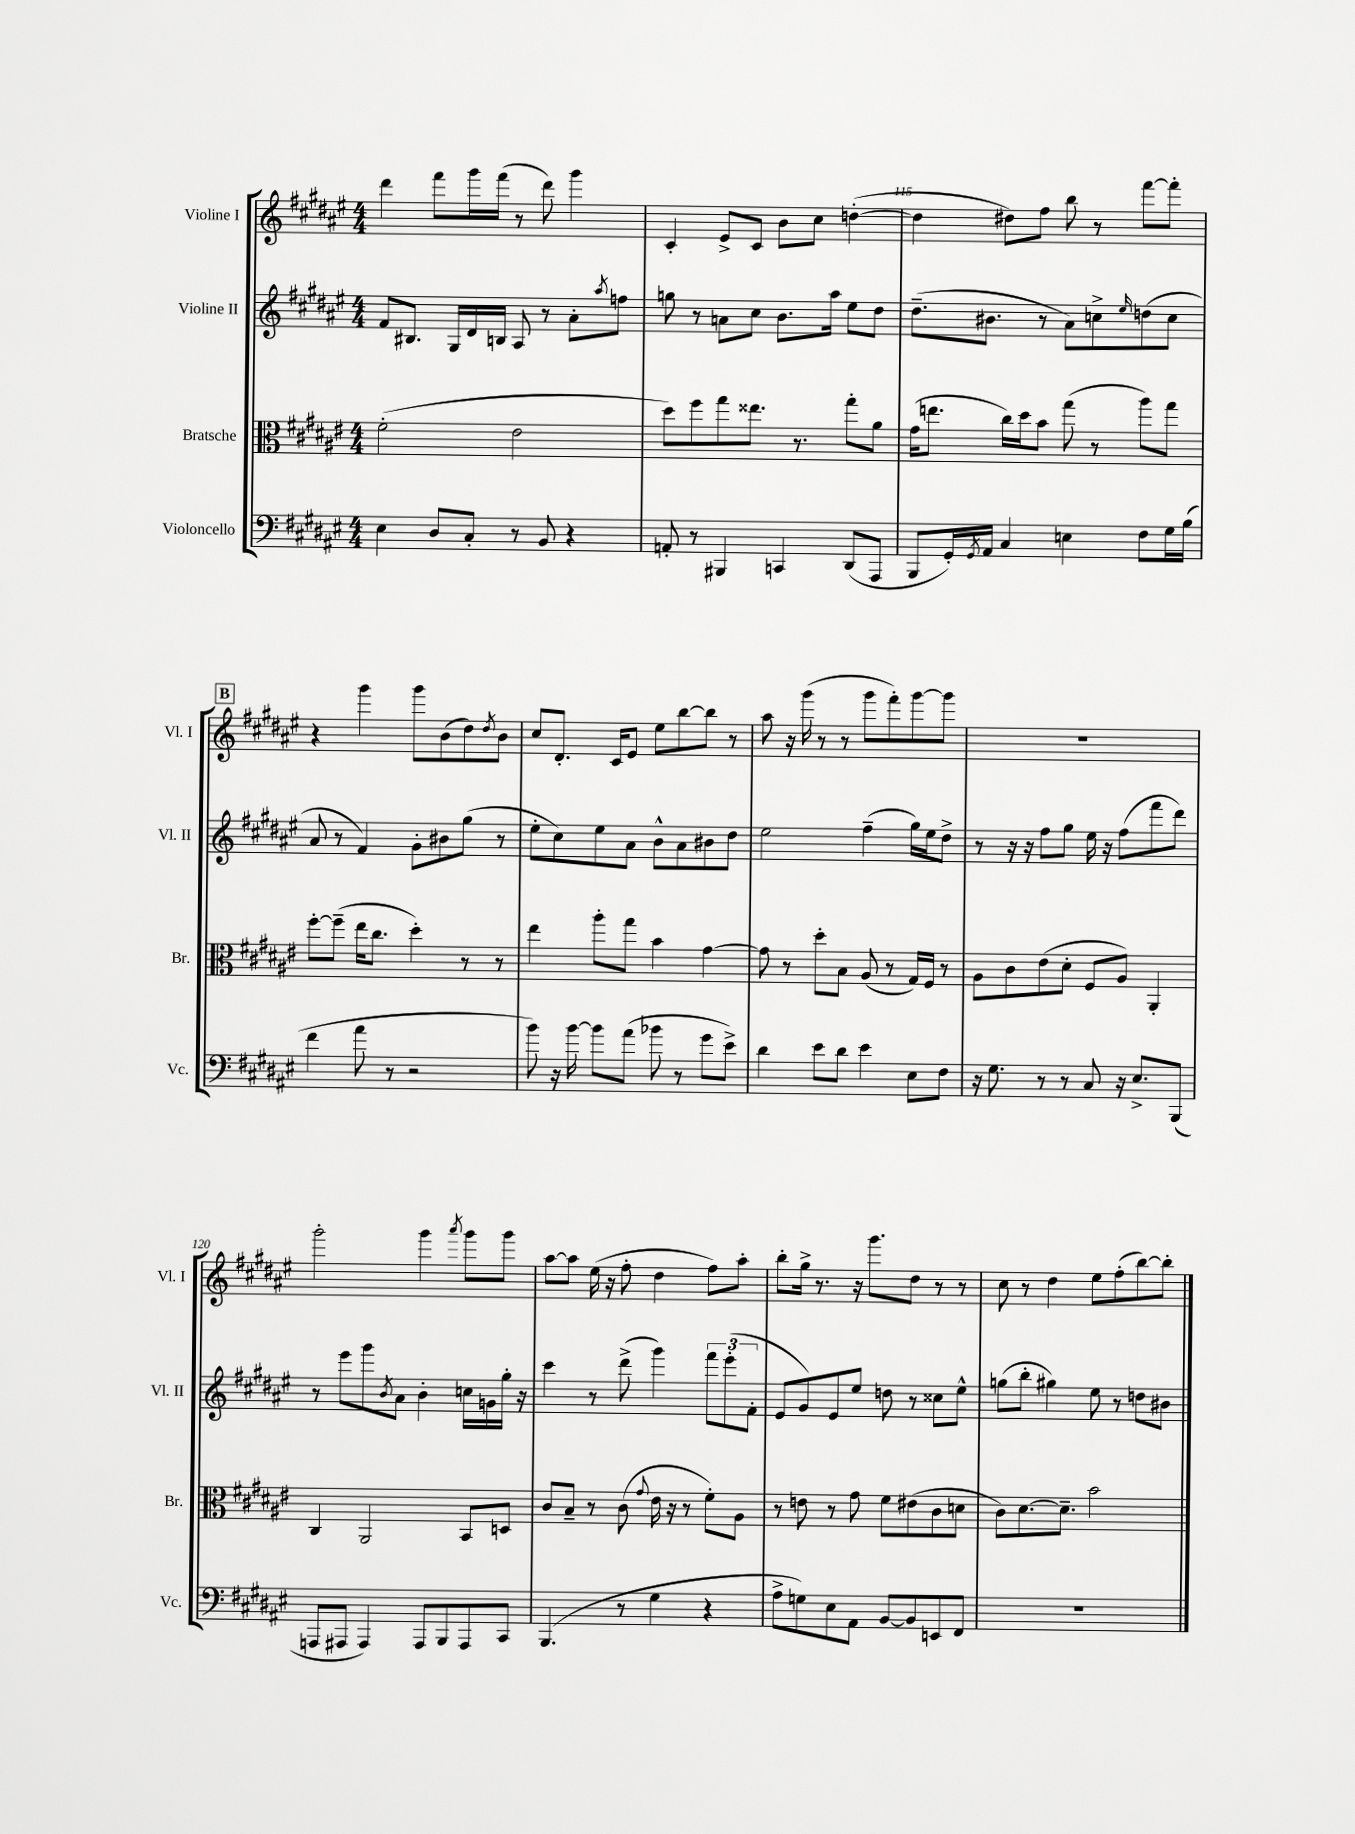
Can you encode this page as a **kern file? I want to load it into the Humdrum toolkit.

**kern	**kern	**kern	**kern
*part4	*part3	*part2	*part1
*staff4	*staff3	*staff2	*staff1
*I"Violoncello	*I"Bratsche	*I"Violine II	*I"Violine I
*I'Vc.	*I'Br.	*I'Vl. II	*I'Vl. I
*clefF4	*clefC3	*clefG2	*clefG2
*k[f#c#g#d#a#e#]	*k[f#c#g#d#a#e#]	*k[f#c#g#d#a#e#]	*k[f#c#g#d#a#e#]
*M4/4	*M4/4	*M4/4	*M4/4
=113	=113	=113	=113
4E#\	(2f#'\	8f#/L	4ddd#\
.	.	8.B#X/J	.
8D#/L	.	.	8fff#\L
.	.	16G#/LL	.
8C#'/J	.	16d#/	16ggg#\L
.	.	16Bn/JJ	(16fff#\JJ
8r	2e#\	8A#/	8r
8BB/	.	8r	8ddd#\)
4r	.	8a#'\L	4ggg#\
.	.	8qaa#/	.
.	.	8ffn\J	.
=114	=114	=114	=114
8AAn'/	8dd#\L)	8ggn\	4c#'/
8r	8ff#\	8r	.
4BBB#X/	8gg#\	8an\L	8e#^/L
.	8.ee##X\J	8cc#\J	8c#/J
4CCn/	.	8.b\L	8b\L
.	8.r	.	.
.	.	.	8cc#\J
.	.	16aa#\Jk	.
(8DD#/L	8gg#'\L	8ee#\L	([4ddn'\
8AAA#/J	8a#\J	8dd#\J	.
=115	=115	=115	=115
8BBB/L	(16g#\KL	(8.dd#~\L	4dd\]
.	8.een\J	.	.
16GG#'/L)	.	.	.
8qGG#/	.	.	.
16AA#/JJ	.	8.b#X\J	.
4C#/	16cc#\LL)	.	8dd#X\L)
.	16dd#\J	.	.
.	8b\J	8r	8ff#\J
4En\	(8gg#\	8a#\L)	8bb\
.	8r	8ccn^\	8r
.	.	16qqee#/	.
8F#\L	8aa#\L)	(8ddn\	[8fff#\L
16G#\L	8gg#\J	8cc\J	8fff#'\J]
(16B\JJ	.	.	.
!!LO:LB:g=z
!!LO:REH:place=s1:t=B
=116	=116	=116	=116
4f#\	[8ff#'\L	8a#/	4r
.	(8ff#~\J]	8r	.
8a#\	16ee#\KL	4f#/)	4ggg#\
.	8.cc#\J	.	.
8r	.	.	.
2r	4dd#'\)	8g#'\L	8ggg#\L
.	.	8b#X\	(8b\
.	8r	(8gg#\J	8dd#\)
.	.	.	8qdd#/
.	8r	8r	8b\J
=117	=117	=117	=117
8b\)	4ee#\	8ee#'\L	8cc#/L
16r	.	8cc#\)	8.d#'/J
[16b\	.	.	.
8b\L]	8aa#'\L	8ee#\	.
.	.	.	16c#/KL
(8a#\J	8gg#\J	8a#\J	8e#/J
8b-X\	4b\	8b^^\L	8ee#\L
8r	.	8a#\	[8bb\
8g#\L	[4g#\	8b#X\	8bb\J]
8e#^\J)	.	8dd#\J	8r
=118	=118	=118	=118
4d#\	8g#\]	2ee#\	8aa#\
.	8r	.	16r
.	.	.	(16ggg#\
8e#\L	8dd#'\L	.	8r
8d#\J	8B\J	.	8r
4e#\	(8A#/	(4ff#~\	8ggg#\L
.	8r	.	8fff#'\)
8E#\L	16G#/LL)	16gg#\LL)	[8ggg#\
.	16F#/JJ	16ee#\J	.
8F#\J	8r	8dd#^\J	8ggg#\J]
=119	=119	=119	=119
16r	8A#\L	8r	1r
8.G#\	.	.	.
.	8c#\	16r	.
.	.	16r	.
8r	(8e#\	8ff#\L	.
8r	8d#'\J	8gg#\J	.
8C#/	8F#/L	16ee#\	.
.	.	16r	.
16r	8A#/J)	(8ff#\L	.
8.E#^/L	.	.	.
.	4AA#'/	8fff#\	.
(8BBB/J	.	8ddd#\J)	.
!!LO:LB:g=z
=120	=120	=120	=120
8AAAn/L	4C#/	8r	2ggg#'\
8AAA#X/J	.	8eee#\L	.
4AAA#/)	2AA#/	8ggg#\	.
.	.	8qb/	.
.	.	8a#\J	.
8AAA#/L	.	4b'\	4ggg#\
8BBB/	.	.	.
.	.	.	8qaaa#/
8AAA#/	8BB/L	16ccn\LL	8ggg#\L
.	.	16gn\	.
8CC#/J	8Dn/J	16gg#'\JJ	8ggg#\J
.	.	16r	.
=121	=121	=121	=121
(4.BBB/	8c#/L	4ccc#\	[8aa#\L
.	8B~/J	.	8aa#\J]
.	8r	8r	(16ee#\
.	.	.	16r
8r	(8c#\	(8ddd#^\	8ff#'\
.	8qqg#/	.	.
4G#\	16e#\	4ggg#\)	4dd#\
.	16r	.	.
.	8r	.	.
4r	8f#'\L)	12fff#\L	8ff#\L)
.	.	(12eee#'\	.
.	8A#\J	.	8aa#'\J
.	.	12f#'\J	.
=122	=122	=122	=122
8A#^\L	8r	8e#/L	8bb'\L
8Gn\)	8en\	8g#/)	16gg#^\Jk
.	.	.	8.r
8E#\	8r	8e#/	.
8AA#\J	8g#\	8ee#/J	16r
.	.	.	8.ggg#\L
[8BB/L	8f#\L	8ddn\	.
8BB/]	(8e#X\	8r	8dd#\J
8EEn/	8c#\	8cc##X\L	8r
8FF#/J	8dn\J	8ee#^^\J	8r
=123	=123	=123	=123
1r	8c#\L)	(8ggn\L	8cc#\
.	[8.d#\	8bb'\J	8r
.	.	4gg#X\)	4dd#\
.	8.d#~\J]	.	.
.	2b\	8ee#\	8ee#\L
.	.	8r	(8ff#'\
.	.	8ddn\L	[8bb\)
.	.	8b#X\J	8bb'\J]
==	==	==	==
*-	*-	*-	*-
